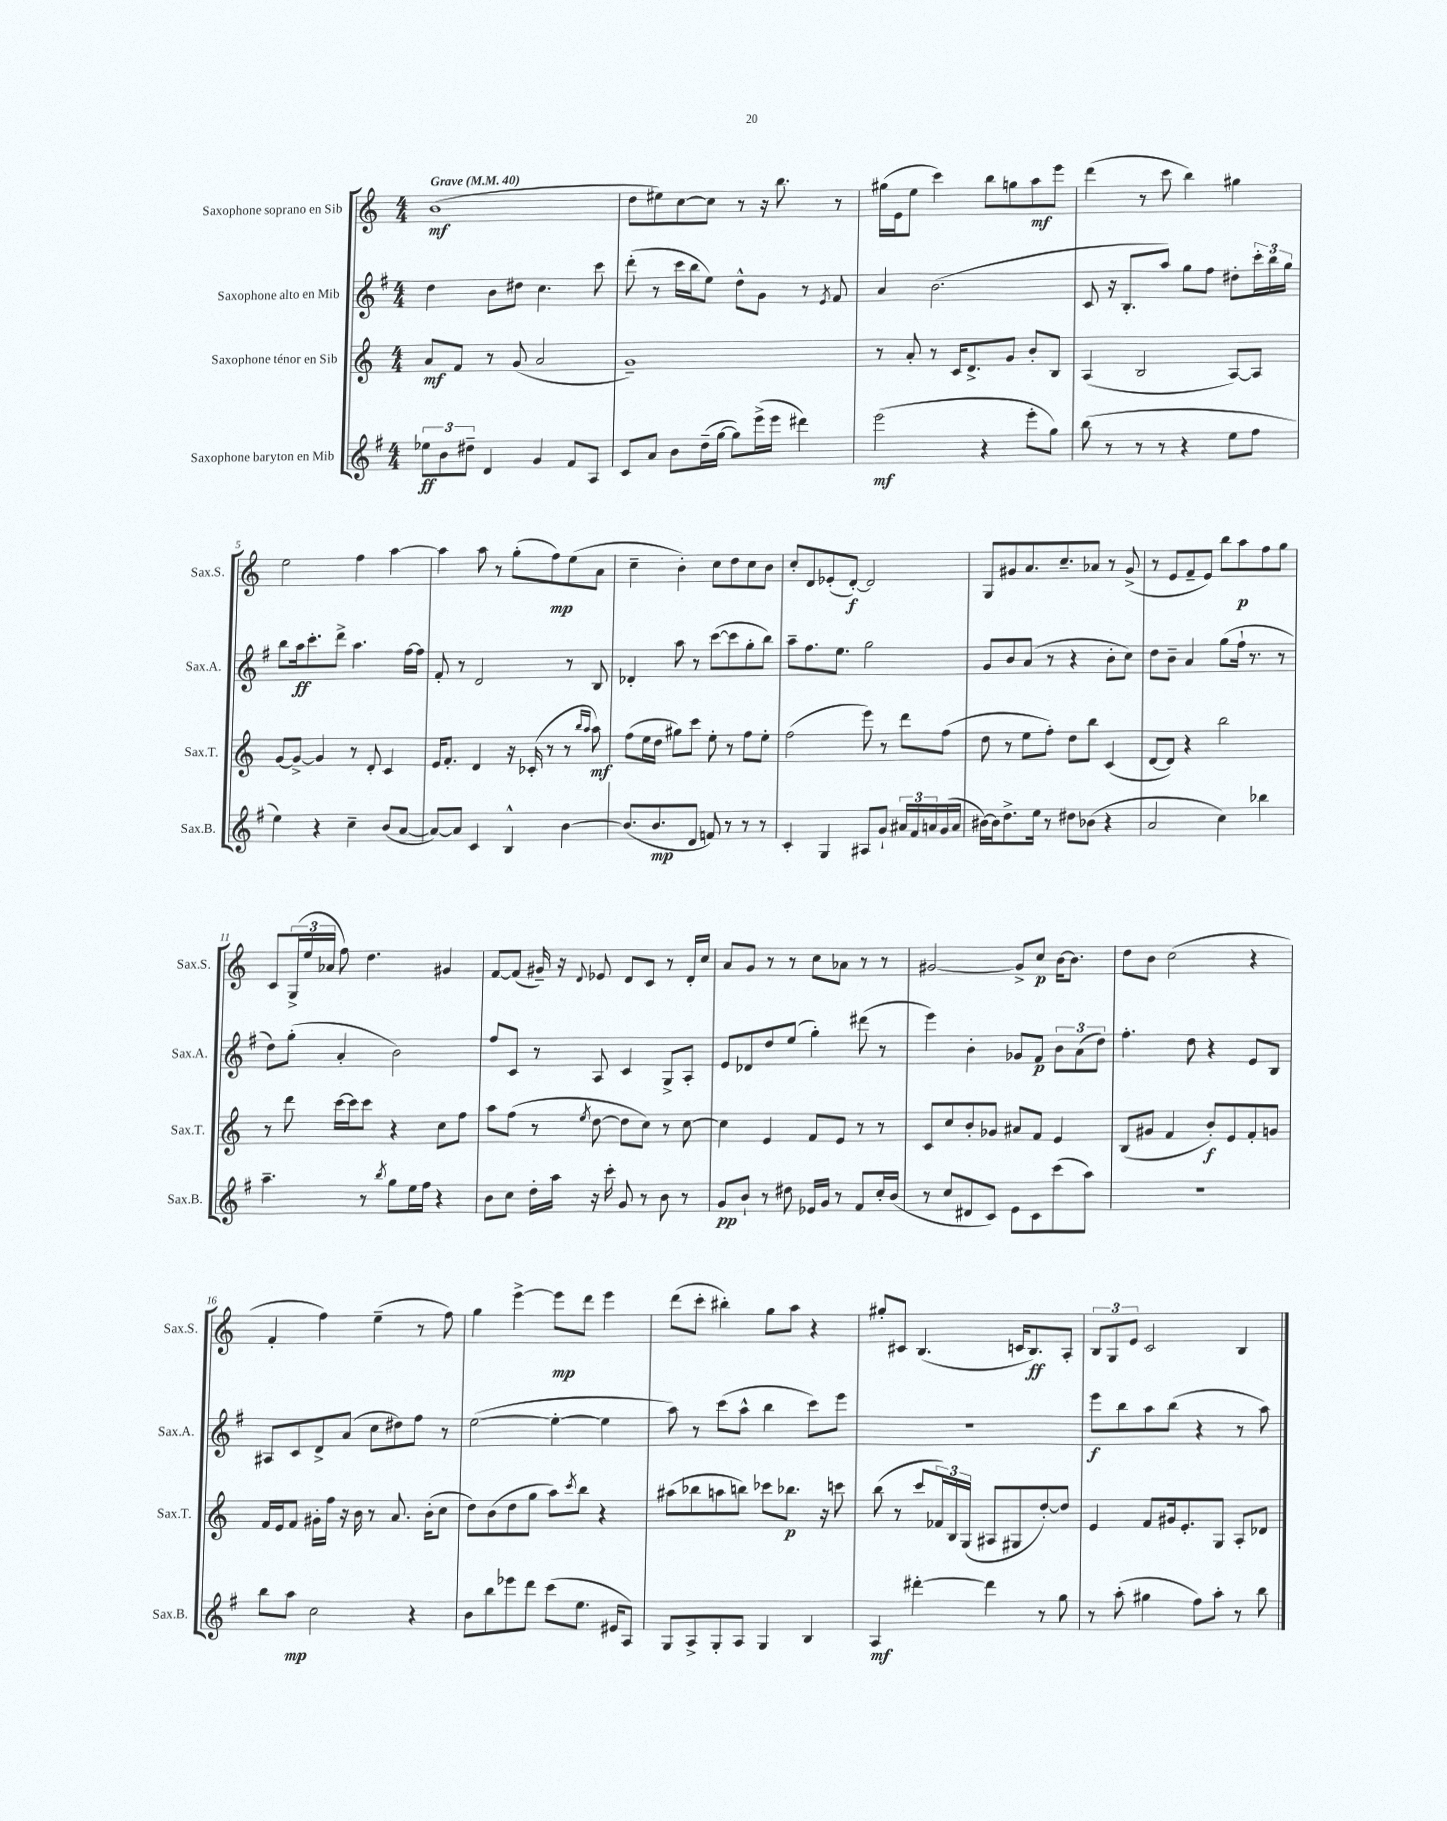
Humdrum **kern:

**kern	**dynam	**kern	**dynam	**kern	**dynam	**kern	**dynam
*part4	*part4	*part3	*part3	*part2	*part2	*part1	*part1
*staff4	*staff4	*staff3	*staff3	*staff2	*staff2	*staff1	*staff1
*I"Saxophone baryton en Mib	*	*I"Saxophone ténor en Sib	*	*I"Saxophone alto en Mib	*	*I"Saxophone soprano en Sib	*
*I'Sax.B.	*	*I'Sax.T.	*	*I'Sax.A.	*	*I'Sax.S.	*
*clefG2	*	*clefG2	*	*clefG2	*	*clefG2	*
*k[f#]	*	*k[]	*	*k[f#]	*	*k[]	*
*M4/4	*	*M4/4	*	*M4/4	*	*M4/4	*
*MM40	*	*MM40	*	*MM40	*	*MM40	*
=1	=1	=1	=1	=1	=1	=1	=1
!	!	!	!	!	!	!LO:TX:a:B:t=Grave	!
12ee-X\L	ff	8a/L	mf	4dd\	.	(1b	mf
12b\	.	.	.	.	.	.	.
.	.	8f/J	.	.	.	.	.
12dd#X~\J	.	.	.	.	.	.	.
4d/	.	8r	.	8b\L	.	.	.
.	.	(8g/	.	8dd#X\J	.	.	.
4g/	.	2a/	.	4.cc\	.	.	.
8f#/L	.	.	.	.	.	.	.
8A/J	.	.	.	8ccc\	.	.	.
=2	=2	=2	=2	=2	=2	=2	=2
8c/L	.	1g~)	.	(8ddd'\	.	8dd\L	.
8a/J	.	.	.	8r	.	8ee#X\)	.
8b\L	.	.	.	16ccc\LL	.	[8cc\	.
.	.	.	.	16bb\J	.	.	.
(16dd~\L	.	.	.	8ee\J)	.	8cc\J]	.
[16gg\JJ	.	.	.	.	.	.	.
8gg\L])	.	.	.	8dd^^\L	.	8r	.
(16eee^\L	.	.	.	8g\J	.	16r	.
16eee\JJ	.	.	.	.	.	8.bb\	.
4ddd#X\)	.	.	.	8r	.	.	.
.	.	.	.	8qe/	.	.	.
.	.	.	.	8f#/	.	8r	.
=3	=3	=3	=3	=3	=3	=3	=3
(2eee\	mf	8r	.	4a/	.	(16gg#X\LL	.
.	.	.	.	.	.	16e\J	.
.	.	8a'/	.	.	.	8ee\J	.
.	.	8r	.	(2.b\	.	4ccc\)	.
.	.	16c/KL	.	.	.	.	.
.	.	8.d^/	.	.	.	.	.
4r	.	.	.	.	.	8bb\L	.
.	.	8g/J	.	.	.	8ggn\	.
8eee'\L	.	8b'/L	.	.	.	8aa\	mf
8gg\J)	.	8B/J	.	.	.	8eee\J	.
=4	=4	=4	=4	=4	=4	=4	=4
(8bb\	.	(4A/	.	8c/	.	(4ddd\	.
8r	.	.	.	16r	.	.	.
.	.	.	.	8.B'/L	.	.	.
8r	.	2B/	.	.	.	8r	.
8r	.	.	.	8aa/J)	.	8ccc\	.
4r	.	.	.	8gg\L	.	4bb\)	.
.	.	.	.	8ff#\J	.	.	.
8ee\L	.	[8A/L)	.	8dd#X'\L	.	4gg#X\	.
8ff#\J	.	8A/J]	.	24ccc'\L	.	.	.
.	.	.	.	24bb\	.	.	.
.	.	.	.	24gg\JJ	.	.	.
!!LO:LB:g=z
=5	=5	=5	=5	=5	=5	=5	=5
4ee\)	.	[8g/L	.	8bb\L	.	2ee\	.
.	.	8g^/J_	.	16aa\k	ff	.	.
.	.	.	.	8.ccc'\	.	.	.
4r	.	4g/]	.	.	.	.	.
.	.	.	.	8ddd^\J	.	.	.
4cc~\	.	8r	.	4.aa\	.	4ff\	.
.	.	8d'/	.	.	.	.	.
(8b/L	.	4c/	.	.	.	[4aa\	.
[8a/J	.	.	.	[16ff#\LL	.	.	.
.	.	.	.	16ff#\JJ]	.	.	.
=6	=6	=6	=6	=6	=6	=6	=6
8a/L_)	.	16e/KL	.	8f#'/	.	4aa\]	.
.	.	8.f'/J	.	.	.	.	.
8a/J]	.	.	.	8r	.	.	.
4c/	.	4d/	.	2d/	.	8aa\	.
.	.	.	.	.	.	8r	.
4B^^/	.	16r	.	.	.	(8gg'\L	.
.	.	(16c-X'/	.	.	.	.	.
.	.	8r	.	.	.	8ff\)	mp
[4b\	.	8r	.	8r	.	(8ee\	.
.	.	16qqbb/LL	.	.	.	.	.
.	.	16qqaa/JJ	.	.	.	.	.
.	.	8aa\)	mf	8B/	.	8a\J	.
=7	=7	=7	=7	=7	=7	=7	=7
(8.b/L]	.	(8ff\L	.	4d-X'/	.	4cc~\	.
.	.	16ee\L	.	.	.	.	.
8.b/	mp	16dd\JJ	.	.	.	.	.
.	.	8gg#X\L)	.	8aa\	.	4b'\)	.
8d/J	.	8ccc\J	.	8r	.	.	.
8fn/)	.	8ee'\	.	([8ccc\L	.	8cc\L	.
8r	.	8r	.	8ccc\]	.	8dd\	.
8r	.	8ff\L	.	8gg'\	.	8cc\	.
8r	.	8ee'\J	.	8bb\J)	.	8b\J	.
=8	=8	=8	=8	=8	=8	=8	=8
4c'/	.	(2ff\	.	8aa~\L	.	8cc'/L	.
.	.	.	.	8.ff#\	.	8d/	.
4G/	.	.	.	.	.	(8e-X'/	.
.	.	.	.	8.ee\J	.	.	.
.	.	.	.	.	.	[8d'/J)	f
8A#X/L	.	8eee\)	.	2gg\	.	2d/]	.
8g`/J	.	8r	.	.	.	.	.
24a#X/LL	.	8ddd\L	.	.	.	.	.
24f#/	.	.	.	.	.	.	.
24an/	.	.	.	.	.	.	.
(16g/	.	(8ff\J	.	.	.	.	.
16a/JJ	.	.	.	.	.	.	.
=9	=9	=9	=9	=9	=9	=9	=9
[16b#X\LL)	.	8dd\	.	8g/L	.	8G/L	.
16b#\J]	.	.	.	.	.	.	.
8.dd^\	.	8r	.	8b/	.	8g#X/	.
.	.	8ee\L	.	(8a/J	.	8.a/	.
16ee\Jk	.	.	.	.	.	.	.
8r	.	8ff'\J)	.	8r	.	.	.
.	.	.	.	.	.	8.cc~/	.
8dd#X\L	.	8dd\L	.	4r	.	.	.
(8b-X\J	.	8bb\J	.	.	.	8a-X/J	.
4r	.	(4c/	.	8b'\L	.	8r	.
.	.	.	.	8cc\J)	.	(8g#^/	.
=10	=10	=10	=10	=10	=10	=10	=10
2a/	.	[8d/L	.	8dd\L	.	8r	.
.	.	8d/J])	.	8b~\J	.	8e/L	.
.	.	4r	.	4a/	.	8f~/	.
.	.	.	.	.	.	8e/J)	.
4cc\)	.	2bb\	.	(8gg\L	.	8bb\L	.
.	.	.	.	16ff#`\Jk	.	8aa\	p
.	.	.	.	8.r	.	.	.
4bb-X\	.	.	.	.	.	8ff\	.
.	.	.	.	8r	.	8gg\J	.
!!LO:LB:g=z
=11	=11	=11	=11	=11	=11	=11	=11
4.aa~\	.	8r	.	8dd\L)	.	8c/L	.
.	.	8ddd\	.	(8gg'\J	.	(24G^/L	.
.	.	.	.	.	.	24ee/	.
.	.	.	.	.	.	24a-X/JJ	.
.	.	[16ccc\LL	.	4a'/	.	8ff\)	.
.	.	16ccc\J]	.	.	.	.	.
8r	.	8ccc\J	.	.	.	4.dd\	.
8qbb/	.	.	.	.	.	.	.
8gg\L	.	4r	.	2b\)	.	.	.
16ee\L	.	.	.	.	.	.	.
16ff#\JJ	.	.	.	.	.	.	.
4r	.	8cc\L	.	.	.	4g#X/	.
.	.	8ff\J	.	.	.	.	.
=12	=12	=12	=12	=12	=12	=12	=12
8b\L	.	8aa\L	.	8ff#/L	.	[8f/L	.
8cc\J	.	(8ff\J	.	8c/J	.	(8f/J]	.
16dd'\LL	.	8r	.	8r	.	16g#X~/)	.
16aa\JJ	.	.	.	.	.	16r	.
.	.	8qee/	.	.	.	8qqd/	.
16r	.	[8dd\	.	8A/	.	8e-X/	.
16ccc'\	.	.	.	.	.	.	.
8g/	.	8dd\L]	.	4c/	.	8d/L	.
8r	.	8cc\J)	.	.	.	8c/J	.
8b\	.	8r	.	8G^/L	.	8r	.
8r	.	[8cc\	.	8A'/J	.	16d'/LL	.
.	.	.	.	.	.	16cc/JJ	.
=13	=13	=13	=13	=13	=13	=13	=13
8g/L	pp	4cc\]	.	8e/L	.	8a/L	.
8b`/J	.	.	.	8d-X/	.	8g/J	.
8r	.	4e/	.	8dd/	.	8r	.
8dd#X\	.	.	.	(8ee/J	.	8r	.
16e-X/LL	.	8f/L	.	4gg'\)	.	8cc\L	.
16g/JJ	.	.	.	.	.	.	.
8r	.	8e/J	.	.	.	8a-X\J	.
8f#/L	.	8r	.	(8ddd#X\	.	8r	.
16cc'/L	.	8r	.	8r	.	8r	.
(16b/JJ	.	.	.	.	.	.	.
=14	=14	=14	=14	=14	=14	=14	=14
8r	.	8c/L	.	4eee\)	.	[2g#X/	.
8cc/L	.	8cc/	.	.	.	.	.
8d#X/	.	8b'/	.	4b'\	.	.	.
8c/J)	.	8g-X/J	.	.	.	.	.
8e\L	.	8a#X/L	.	8g-X/L	.	8g#^/L]	.
8c\	.	8f/J	.	8f#/J	p	8cc/J	p
(8ccc\	.	4e/	.	12b\L	.	[16b\KL	.
.	.	.	.	.	.	8.b\J]	.
.	.	.	.	(12a\	.	.	.
8aa\J)	.	.	.	.	.	.	.
.	.	.	.	12dd\J)	.	.	.
=15	=15	=15	=15	=15	=15	=15	=15
1r	.	(8B/L	.	4.ff#'\	.	8dd\L	.
.	.	8g#X/J	.	.	.	8b\J	.
.	.	4f/	.	.	.	(2cc\	.
.	.	.	.	8dd\	.	.	.
.	.	8b'/L)	f	4r	.	.	.
.	.	8e/	.	.	.	.	.
.	.	8f'/	.	8e/L	.	4r	.
.	.	8gn/J	.	8B/J	.	.	.
!!LO:LB:g=z
=16	=16	=16	=16	=16	=16	=16	=16
8bb\L	.	16f/LL	.	8A#X/L	.	4f'/	.
.	.	16e/J	.	.	.	.	.
8aa\J	mp	8f/J	.	8c/	.	.	.
2cc\	.	16g#X'\LL	.	8d^/	.	4ff\)	.
.	.	16ff\JJ	.	.	.	.	.
.	.	16r	.	(8a/J	.	.	.
.	.	16b\	.	.	.	.	.
.	.	8r	.	8cc\L	.	(4ee~\	.
.	.	8.a/	.	8dd#X\)	.	.	.
4r	.	.	.	8ff#\J	.	8r	.
.	.	(16b'\KL	.	.	.	.	.
.	.	8cc\J	.	8r	.	8ff\)	.
=17	=17	=17	=17	=17	=17	=17	=17
8b\L	.	8dd\L)	.	([2ee\	.	4gg\	.
8bb\	.	(8b\	.	.	.	.	.
8eee-X\	.	8dd\	.	.	.	[4eee^\	.
8ddd\J	.	8gg\J	.	.	.	.	.
(8ccc\L	.	8aa\L)	.	4ee'\_	.	8eee\L]	mp
.	.	8qccc/	.	.	.	.	.
8.ee\J	.	8bb\J	.	.	.	8ddd\J	.
.	.	4r	.	4ee\]	.	4eee\	.
16e#X/KL	.	.	.	.	.	.	.
8A/J)	.	.	.	.	.	.	.
=18	=18	=18	=18	=18	=18	=18	=18
8G/L	.	(8aa#X\L	.	8aa\)	.	(8ddd\L	.
8A^/	.	8bb-X\	.	8r	.	8ccc'\J	.
8G'/	.	8aan\	.	(8ccc\L	.	4bb#X'\)	.
8A/J	.	8bbn\J)	.	8aa^^\J	.	.	.
4G/	.	8ccc-X\L	.	4bb\	.	8gg\L	.
.	.	8.bb-X\J	p	.	.	8aa\J	.
4B/	.	.	.	8ccc\L)	.	4r	.
.	.	16r	.	.	.	.	.
.	.	8cccn\	.	8eee\J	.	.	.
=19	=19	=19	=19	=19	=19	=19	=19
4A/	mf	(8bb\	.	1r	.	8gg#X'/L	.
.	.	8r	.	.	.	8c#X/J	.
[4ddd#X'\	.	8ccc/L	.	.	.	(4.B/	.
.	.	24f-X/L)	.	.	.	.	.
.	.	24B/	.	.	.	.	.
.	.	(24G/JJ	.	.	.	.	.
4ddd#\]	.	8A#X/L	.	.	.	.	.
.	.	8G#X/	.	.	.	16cn/KL	.
.	.	.	.	.	.	8.B/)	ff
8r	.	[8dd'/)	.	.	.	.	.
8gg\	.	8dd/J]	.	.	.	8A'/J	.
=20	=20	=20	=20	=20	=20	=20	=20
8r	.	4e/	.	8eee\L	f	12B/L	.
.	.	.	.	.	.	12G/	.
(8aa'\	.	.	.	8bb\	.	.	.
.	.	.	.	.	.	12e/J	.
4gg#X\	.	8f/L	.	8aa\	.	2c/	.
.	.	16g#X/k	.	(8bb\J	.	.	.
.	.	8.e'/	.	.	.	.	.
8ff#\L)	.	.	.	4r	.	.	.
8aa'\J	.	8G/J	.	.	.	.	.
8r	.	8A'/L	.	8r	.	4B/	.
8bb\	.	8d-X/J	.	8aa\)	.	.	.
==	==	==	==	==	==	==	==
*-	*-	*-	*-	*-	*-	*-	*-
